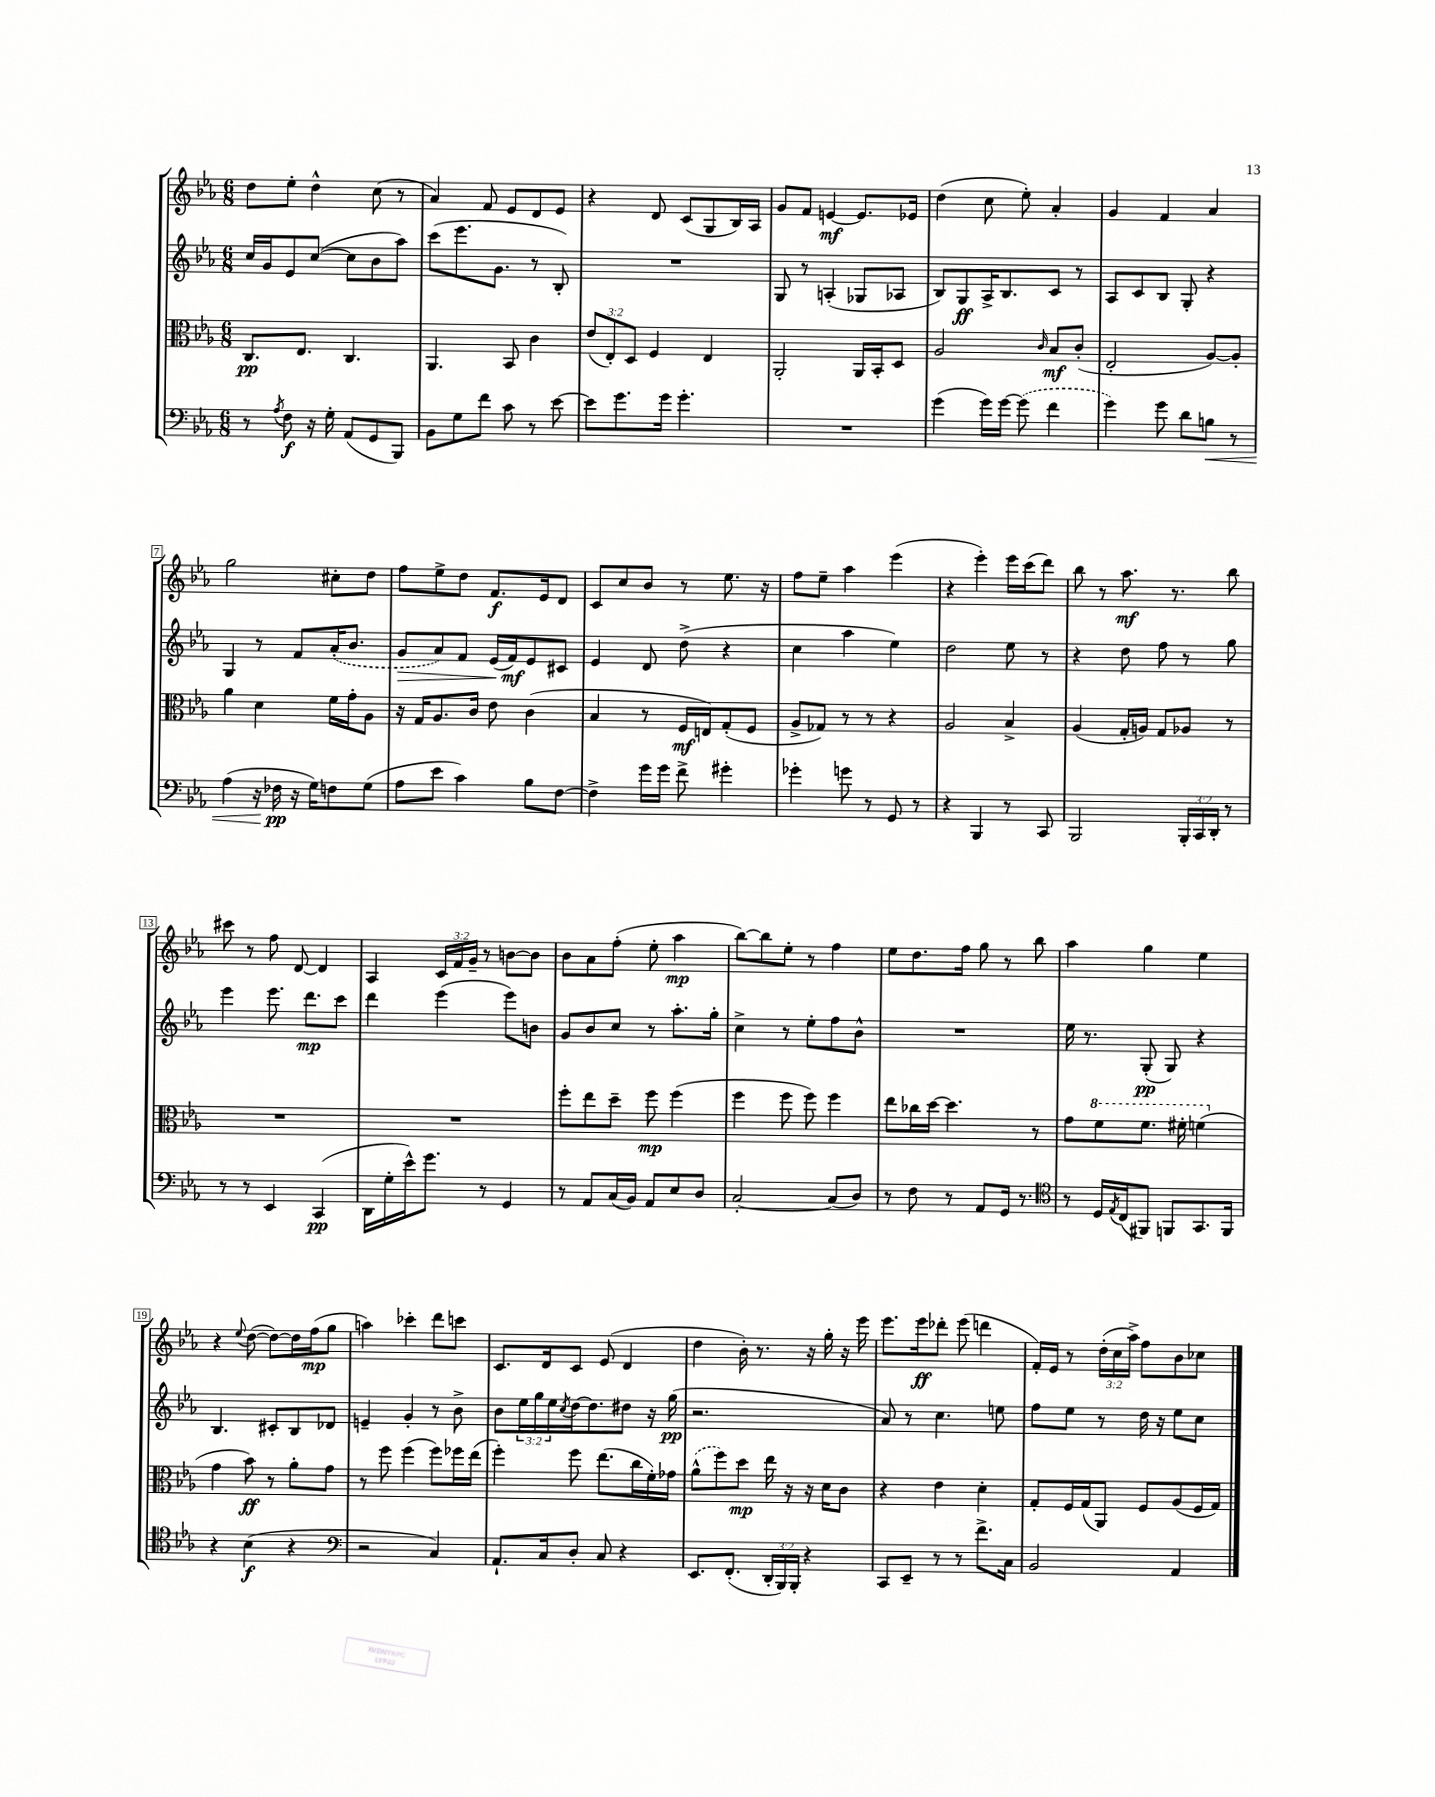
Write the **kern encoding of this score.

**kern	**kern	**kern	**kern
*staff4	*staff3	*staff2	*staff1
*clefF4	*clefC3	*clefG2	*clefG2
*k[b-e-a-]	*k[b-e-a-]	*k[b-e-a-]	*k[b-e-a-]
*M6/8	*M6/8	*M6/8	*M6/8
8r	8.C/L	16cc/LL	8dd\L
.	.	16g/J	.
8qA-/	.	.	.
8F\	.	8e-/	8ee-'\J
.	8.E-/J	.	.
16r	.	([8cc/J	4dd^^\
16G'\	.	.	.
(8AA-/L	4.C/	8cc\]L	.
8GG/	.	8b-\	(8cc\
8BBB-/J)	.	8aa-\J)	8r
=	=	=	=
8BB-\L	4.AA-/	(8ccc\L	4a-/)
8G\	.	8.eee-\	.
8f\J	.	.	8f/
.	.	8.g\J	.
8c\	8BB-/	.	8e-/L
8r	4c\	8r	8d/
[8e-\	.	8B-'/)	8e-/J
=	=	=	=
8e-\]L	(12e-/L	2.r	4r
.	12E-'/)	.	.
8.g\	.	.	.
.	12D/J	.	.
.	4F/	.	8d/
16g\Jk	.	.	.
4.g'\	.	.	(8c/L
.	4E-/	.	8G/
.	.	.	16B-/L)
.	.	.	16A-/JJ
=	=	=	=
2.r	2AA-'/	8G/	8g/L
.	.	8r	8f/J
.	.	(4A'/	[4e/
.	16AA-/LL	8G-/L	8.e/]L
.	16BB-'/J	.	.
.	8D/J	8A-/J	.
.	.	.	16e-/Jk
=	=	=	=
(4g\	2A-/	8B-/L)	(4dd\
.	.	8G/	.
16g\LL)	.	16A-^/K	8cc\
[16g\JJ	.	8.B-/	.
(8g\]	.	.	8ee-'\)
.	16qqc/	.	.
4f\	8B-/L	8c/J	4a-'/
.	(8c'/J	8r	.
=	=	=	=
4g\)	2E-'/	8A-/L	4g/
.	.	8c/	.
8g\	.	8B-/J	4f/
8d\L	.	8G'/	.
8B\J	[8A-/L)	4r	4a-/
8r	8A-'/]J	.	.
=	=	=	=
(4A-\	4a-\	4G/	2gg\
16r	4d\	8r	.
16F-\	.	.	.
16r	.	8f/L	.
16G\LK)	.	.	.
8F\	16f\LL	(16a-'/K	8cc#'\L
.	16g'\J	8.b-/J	.
(8G\J	8A-\J	.	8dd\J
=	=	=	=
8A-\L	16r	8g/L	8ff\L
.	16G/LK	.	.
8e-\J	8.A-/	8a-/)	8ee-^\
4c\)	.	8f/J	8dd\J
.	16c/Jk	.	.
.	8e-\	(16e-/LL	8.f/L
.	.	16f/J)	.
8B-\L	(4c\	8e-/	.
.	.	.	16e-/k
[8F\J	.	8c#/J	8d/J
=	=	=	=
4F^\]	4B-/	4e-/	8c/L
.	.	.	8cc/
16g\LL	8r	8d/	8b-/J
16g\JJ	.	.	.
8f^\	16F/LL	(8dd^\	8r
.	16E/J)	.	.
4g#'\	(8G'/	4r	8.ee-\
.	8F/J	.	.
.	.	.	16r
=	=	=	=
4g-'\	8A-^/L	4cc\	8ff\L
.	8G-/J)	.	8ee-~\J
8g\	8r	4aa-\	4aa-\
8r	8r	.	.
8GG/	4r	4ee-\)	(4eee-\
8r	.	.	.
=	=	=	=
4r	2A-/	2dd\	4r
4BBB-/	.	.	4eee-'\)
8r	4B-^/	8ee-\	16eee-\LL
.	.	.	(16ccc\J
8CC/	.	8r	8ddd\J)
=	=	=	=
2BBB-/	(4A-/	4r	8bb-\
.	.	.	8r
.	16G'/LL	8dd\	8.aa-\
.	16A/JJ)	.	.
.	8G/L	8ff\	.
.	.	.	8.r
24BBB-'/LL	8A-/J	8r	.
24CC/	.	.	.
24DD'/JJ	.	.	.
8r	8r	8gg\	8bb-\
=	=	=	=
8r	2.r	4eee-\	8ccc#\
8r	.	.	8r
4EE-/	.	8.eee-\	8ff\
.	.	.	[8d/
.	.	8.ddd\L	.
(4CC/	.	.	4d/]
.	.	8ccc\J	.
=	=	=	=
16DD\LL	2.r	4ddd\	4A-/
16G'\	.	.	.
16e-^^\J)	.	.	.
8.g\J	.	.	.
.	.	(4eee-\	24c/LL
.	.	.	24f/
.	.	.	24g~/JJ
8r	.	.	8r
4GG/	.	8eee-\L)	[8b\L
.	.	8b\J	8b\]J
=	=	=	=
8r	8ff'\L	8g/L	8b-\L
8AA-/L	8ee-\	8b-/	8a-\
(16C/L	8dd~\J	8cc/J	(8ff'\J
16BB-/JJ)	.	.	.
8AA-/L	8ff\	8r	8ee-'\
8E-/	(4ff\	8.aa-'\L	4aa-\
8D/J	.	.	.
.	.	16gg'\Jk	.
=	=	=	=
[2C'/	4ff\	4cc^\	[8bb-\L)
.	.	.	8bb-\]
.	8ff\	8r	8ee-'\J
.	8ff\)	8ee-'\L	8r
(8C/]L	4ff\	8ff\	4ff\
8D/J)	.	8b-^^\J	.
=	=	=	=
8r	8ee-\L	2.r	8ee-\L
8F\	16cc-\L	.	8.dd\
.	[16dd\JJ	.	.
8r	4.dd\]	.	.
.	.	.	16ff\Jk
8AA-/L	.	.	8gg\
16GG/Jk	.	.	8r
8.r	.	.	.
.	8r	.	8bb-\
=	=	=	=
*clefC4	*	*	*
8r	8g\L	16ee-\	4aa-\
.	.	8.r	.
16D/LL	8ff\	.	.
8qE-/	.	.	.
(16C/J	.	.	.
8FF#/J)	8.ff\J	(8G'/	4gg\
8FF/L	.	8G/)	.
.	16ff#'\	.	.
8.GG/	(4ff\	4r	4ee-\
16FF/Jk	.	.	.
=	=	=	=
4r	4g\	4.B-/	4r
.	.	.	8qqee-/
(4B-\	8b-\)	.	([8dd\
.	8r	8c#'/L	8dd\_L)
4r	8a-'\L	8B-/	16dd\]L
.	.	.	(16ff\J
.	8g\J	8d-/J	8gg\J
=	=	=	=
*clefF4	*	*	*
2r	8r	4e~/	4aa\)
.	8ff\	.	.
.	(4ff\	4g'/	4ccc-'\
4C/)	8ff\L)	8r	8ddd\L
.	16ff-\L	8b-^\	8ccc\J
.	(16ee-\JJ	.	.
=	=	=	=
8.AA-`/L	4ff'\)	8b-\L	8.c/L
.	.	24ee-\L	.
.	.	24gg\	.
16C/k	.	.	16d/k
.	.	24ee-\	.
.	.	8qcc/	.
8D'/J	8ff\	[16dd\J	8c/J
.	.	8.dd\]	.
8C/	(8.ee-\L	.	(8e-/
4r	.	8dd#\J	4d/
.	16cc\L	.	.
.	16f'\)	16r	.
.	16g-\JJ	(16gg\	.
=	=	=	=
8.EE-/L	(8a-^^\L	2.r	4dd\
.	8ff\)	.	.
(8.FF'/J	.	.	.
.	8dd\J	.	16b-'\)
.	.	.	8.r
24DD'/LL	16ee-\	.	.
24BBB-/)	.	.	.
.	16r	.	.
24BBB-'/JJ	.	.	.
4r	16r	.	16r
.	16d\LK	.	16gg'\
.	8c\J	.	16r
.	.	.	16eee-\
=	=	=	=
8CC/L	4r	8a-/)	8.eee-\L
8EE-~/J	.	8r	.
.	.	.	16eee-\k
8r	4e-\	4.cc\	8ddd-'\J
8r	.	.	(8eee-\
8.f^\L	4d'\	.	4ddd\
.	.	8ee\	.
16C\Jk	.	.	.
=	=	=	=
2BB-/	8G'/L	8ff\L	16f'/LL)
.	.	.	16e-/JJ
.	16F/L	8ee-\J	8r
.	(16G/J	.	.
.	8AA-/J)	8r	(24dd'\LL
.	.	.	24cc\
.	.	.	24aa-^\JJ)
.	8F/L	16dd\	8ff\L
.	.	16r	.
4AA-/	(8A-/	8ee-\L	8b-\
.	16F/L	8cc\J	8cc-\J
.	16G/JJ)	.	.
==	==	==	==
*-	*-	*-	*-
